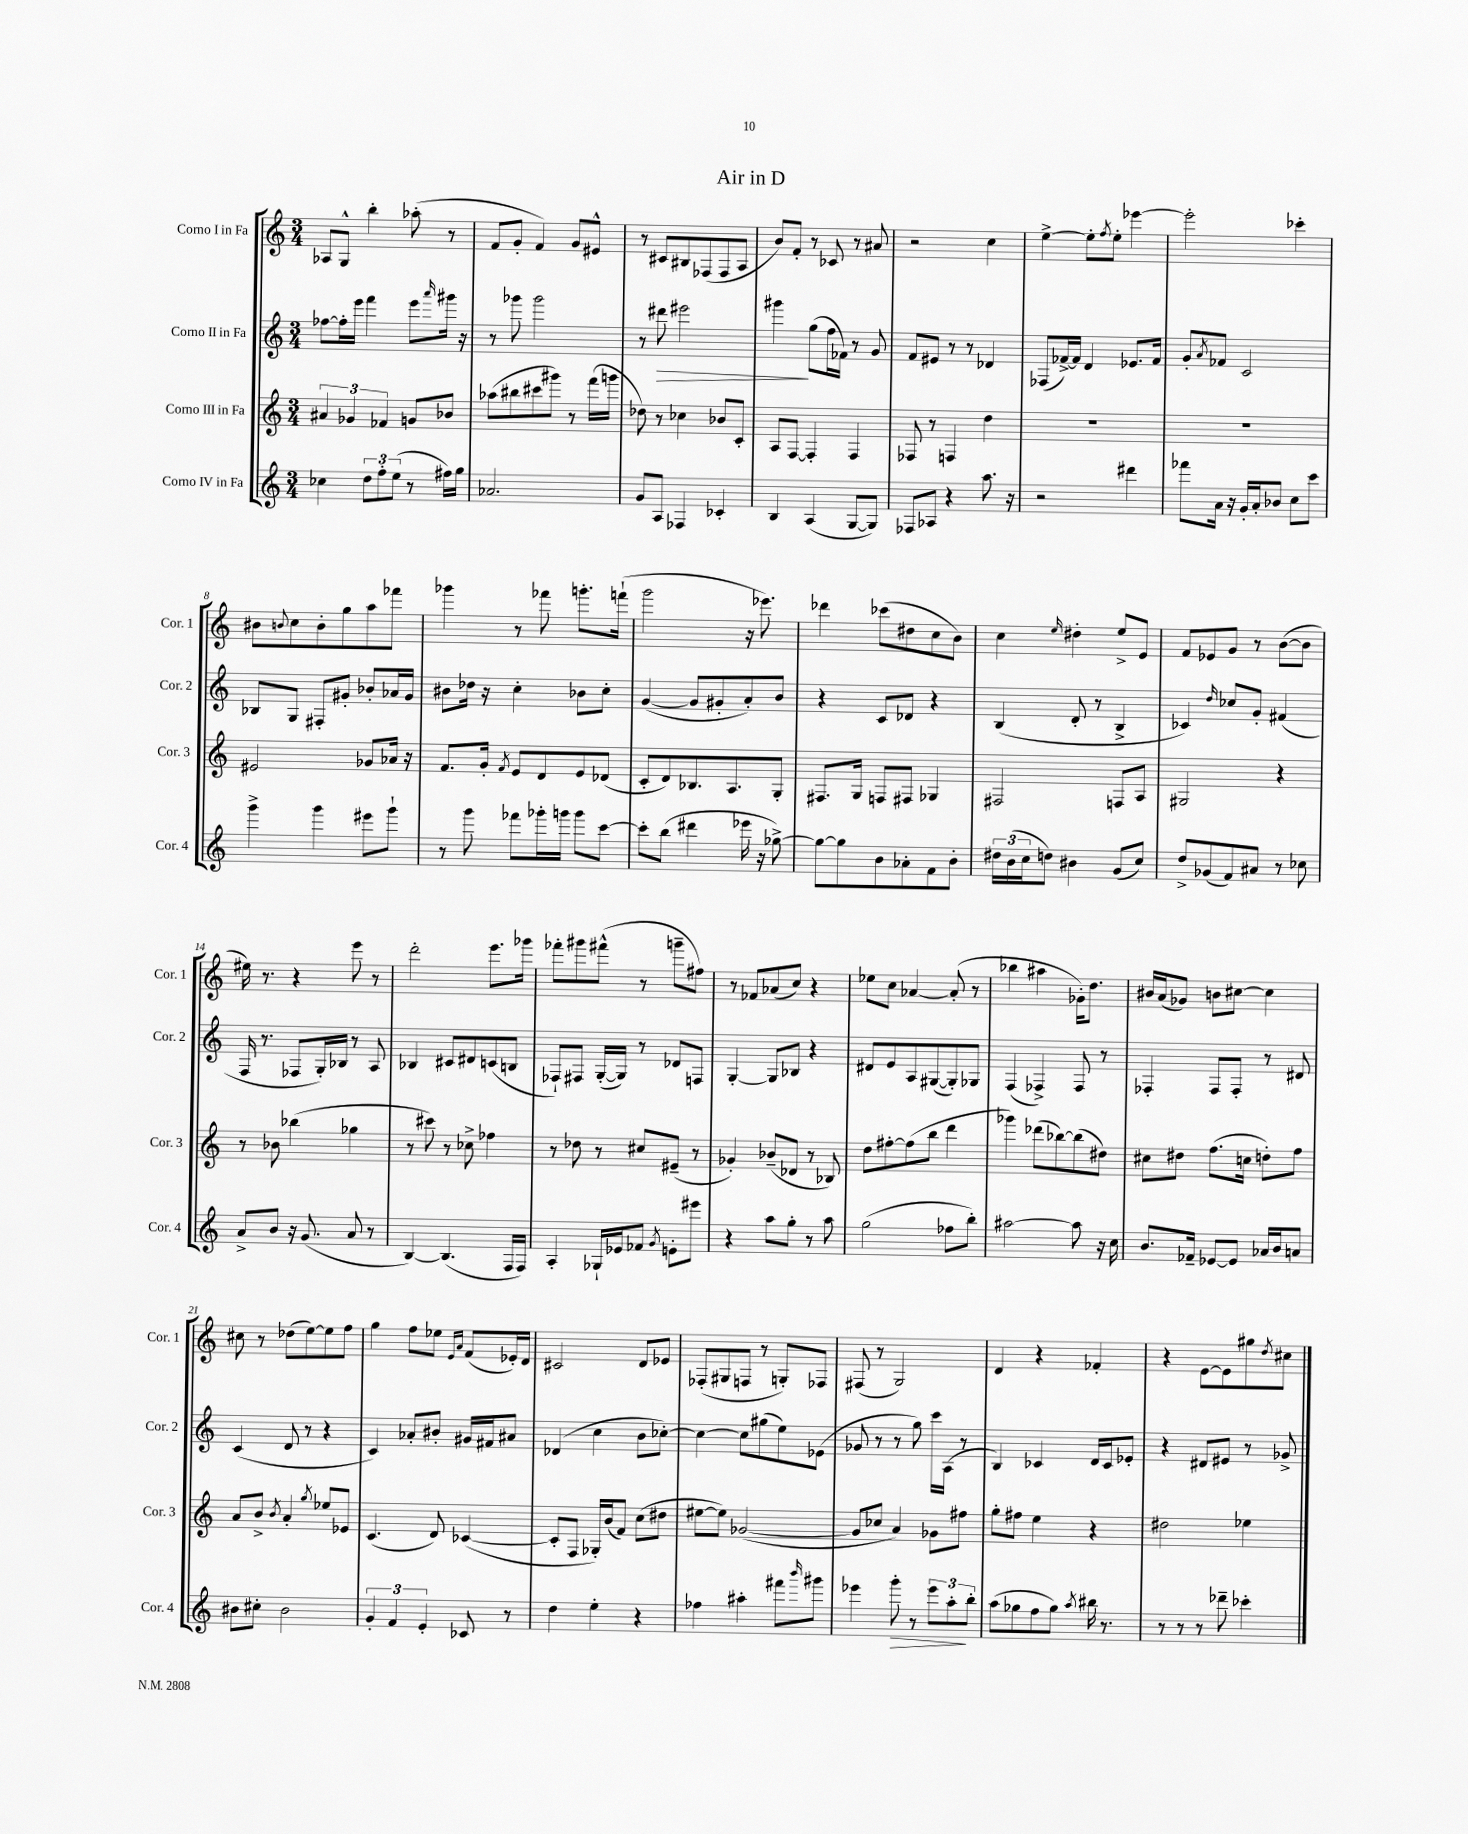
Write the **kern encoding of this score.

**kern	**kern	**kern	**kern
*staff4	*staff3	*staff2	*staff1
*clefG2	*clefG2	*clefG2	*clefG2
*k[]	*k[]	*k[]	*k[]
*M3/4	*M3/4	*M3/4	*M3/4
4cc-	6a#	[8ff-	8A-
.	.	16ff-']	8G^^
.	6g-	.	.
.	.	16eee	.
12dd	.	4fff	4bb'
12ff'	6f-	.	.
(12ee	.	.	.
8r	8g	8eee	(8aa-'
.	.	16qqaaa	.
16ff#)	8b-	16ggg#	8r
16gg	.	16r	.
=	=	=	=
2.a-	(8aa-	8r	8f
.	8bb#	8ggg-	8g'
.	8ccc#	2ggg-	4f)
.	8ggg#)	.	.
.	8r	.	8g
.	(16fff	.	8e#^^
.	16ggg	.	.
=	=	=	=
8g	8dd-)	8r	8r
8A	8r	8ddd#	8c#
4F-	4cc-	2eee#	8B#
.	.	.	(8F-
4c-'	8b-	.	8F-
.	8c'	.	8A
=	=	=	=
4B	8A	4ggg#	8b)
.	[8F	.	8f'
(4A	4F']	(8gg	8r
.	.	16ff	8c-
.	.	16f-)	.
[8G	4F	8r	8r
8G])	.	8g	8a#
=	=	=	=
8F-	8F-	8f	2r
8A-	8r	8e#	.
4r	4F	8r	.
.	.	8r	.
8.aa	4dd	4d-	4cc
16r	.	.	.
=	=	=	=
2r	2.r	(8F-	[4ee^
.	.	[16f-^)	.
.	.	16f-]	.
.	.	4d	8ee']
.	.	.	8qff
.	.	.	8ee'
4ddd#	.	8.e-	[4eee-
.	.	16f-	.
=	=	=	=
8fff-	2.r	8g'	2eee-']
.	.	8qa	.
16a	.	8f-	.
16r	.	.	.
16g'	.	2c	.
16a'	.	.	.
8b-	.	.	.
8cc	.	.	4ccc-'
8ccc	.	.	.
=	=	=	=
4ggg^	2e#	8B-	8b#
.	.	.	8qqb
.	.	8G	8cc
4ggg	.	8F#'	8b'
.	.	8g#'	8gg
8eee#	8g-	8b-'	8aa
8ggg`	16a-	16a-	8fff-
.	16r	16g#	.
=	=	=	=
8r	8.f	8b#	4ggg-
8ggg	.	16dd-	.
.	16g'	16r	.
.	8qf	.	.
8fff-	8e	4cc'	8r
16ggg-'	8d	.	8fff-
16ggg	.	.	.
8ggg	8e	8b-	8.ggg'
[8ccc	(8d-	8cc'	.
.	.	.	(16fff`
=	=	=	=
8ccc']	8c'	([4g	2ggg
(8bb	8d)	.	.
4ddd#	8.B-	8g]	.
.	.	8g#'	.
.	8.A	.	.
16eee-	.	8a')	16r
16r	.	.	8.eee-)
[8gg-^)	8G'	8b	.
=	=	=	=
8gg-_	8.F#	4r	4ddd-
8gg-]	.	.	.
.	16G	.	.
8b	8F	8c	(8ccc-
8a-'	8F#	8d-	8dd#
8f	4G-	4r	8cc
8b'	.	.	8b)
=	=	=	=
24dd#	2F#	(4B	4cc
(24b	.	.	.
24cc	.	.	.
8dd)	.	.	.
.	.	.	16qqee
4b#	.	8d'	4dd#'
.	.	8r	.
(8g	8F	4B^	8ee^
8cc)	8A	.	8e
=	=	=	=
8dd^	2G#	4c-)	8f
(8g-	.	.	8e-
.	.	16qqdd	.
8f)	.	8cc-	8g
8a#	.	8g'	8r
8r	4r	(4f#	([8b
8cc-	.	.	8b]
=	=	=	=
8a^	8r	16F	16ee#)
.	.	8.r	8.r
8b	8b-	.	.
16r	(4bb-	8F-	4r
(8.g	.	.	.
.	.	16G')	.
.	.	16B-	.
8a	4gg-	8r	8eee
8r	.	8A	8r
=	=	=	=
[4B)	8r	4B-	2ddd'
.	8ccc#)	.	.
(4.B]	8r	8c#	.
.	8cc-^	8d#	.
.	4ff-	(8c	8.eee
16F	.	8B	.
16F)	.	.	16ggg-
=	=	=	=
4A'	8r	8F-`)	8fff-'
.	8dd-	8F#	8ggg#
16G-`	8r	([16G'	(8fff#^^
16e-	.	16G])	.
8f-	8cc#	8r	8r
8qg	.	.	.
8e'	(8e#~	8d-	8ggg~
8eee#	8r	8F	8ff#)
=	=	=	=
4r	4g-')	[4G'	8r
.	.	.	8f-
8aa	(8b-~	8G]	(8a-
8gg'	8d-	8B-	8cc)
8r	8r	4r	4r
8aa	8B-)	.	.
=	=	=	=
(2gg	8dd	8d#	8ee-
.	[8ff#'	8e	8cc
.	(8ff#]	8A	[4a-
.	8bb	([8G#	.
8ff-	4ddd	8G#'])	(8a-']
8bb')	.	8G-	8r
=	=	=	=
[2aa#	4ggg-)	(4F	4bb-
.	(8ddd-	4F-^)	4aa#
.	[8bb-)	.	.
8aa#]	(8bb-]	8F-	16g-')
.	.	.	8.dd
16r	8dd#)	8r	.
16cc	.	.	.
=	=	=	=
8.b	8cc#	4F-'	16b#
.	.	.	(16a
.	8dd#	.	8g-)
16f-~	.	.	.
[8e-	(8.ff	8F-	8b
8e-]	.	8F-'	[8cc#
.	16cc	.	.
16a-	8dd')	8r	4cc#]
16b	.	.	.
8a	8ff	8d#	.
=	=	=	=
8b#	8a	(4c	8cc#
8cc#'	8b^	.	8r
.	8qb	.	.
2b#	4a'	8d	(8dd-
.	.	8r	[8ee)
.	8qgg	.	.
.	8ee-	4r	8ee]
.	8e-	.	8ff
=	=	=	=
6g'	(4.c	4c)	4gg
6f	.	.	.
.	.	8a-'	8ff
6e'	.	.	.
.	8d)	8b#'	8ee-
.	.	.	16qqe
.	.	.	16qqa
8c-	([4c-	16g#	(8f
.	.	16f#	.
8r	.	8a#	16e-')
.	.	.	16d
=	=	=	=
4dd	8c-']	(4d-	2c#
.	8F	.	.
4ee'	16G-')	4cc	.
.	(16b	.	.
.	8f)	.	.
4r	(8cc	8b	8d
.	8dd#	[8cc-')	8e-
=	=	=	=
4ff-	[8ee#	4cc-_	(8F-'
.	8ee#])	.	8G#
4aa#'	([2g-	8cc-]	8F
.	.	(8gg#	8r
8fff#	.	8ee)	8G')
16qqbbb	.	.	.
8ggg#	.	(8e-	8F-
=	=	=	=
4eee-	8g-]	8g-	(8F#
.	8cc-	8r	8r
8ggg'	4a)	8r	2G)
8r	.	8gg)	.
12eee-	8g-	16ccc	.
.	.	(16A	.
12aa'	.	.	.
.	8ff#	8r	.
12bb'	.	.	.
=	=	=	=
(8aa	8gg'	4B)	4d
8gg-	8ff#	.	.
8ff	4ee	4c-	4r
8gg-)	.	.	.
8qaa	.	.	.
16bb#	4r	16d	4f-'
8.r	.	16c-	.
.	.	8e-'	.
=	=	=	=
8r	2dd#	4r	4r
8r	.	.	.
8r	.	8d#	[8e
8ddd-~	.	8e#	8e]
4ccc-'	4ee-	8r	8gg#
.	.	.	8qdd
.	.	8g-^	8cc#
==	==	==	==
*-	*-	*-	*-
